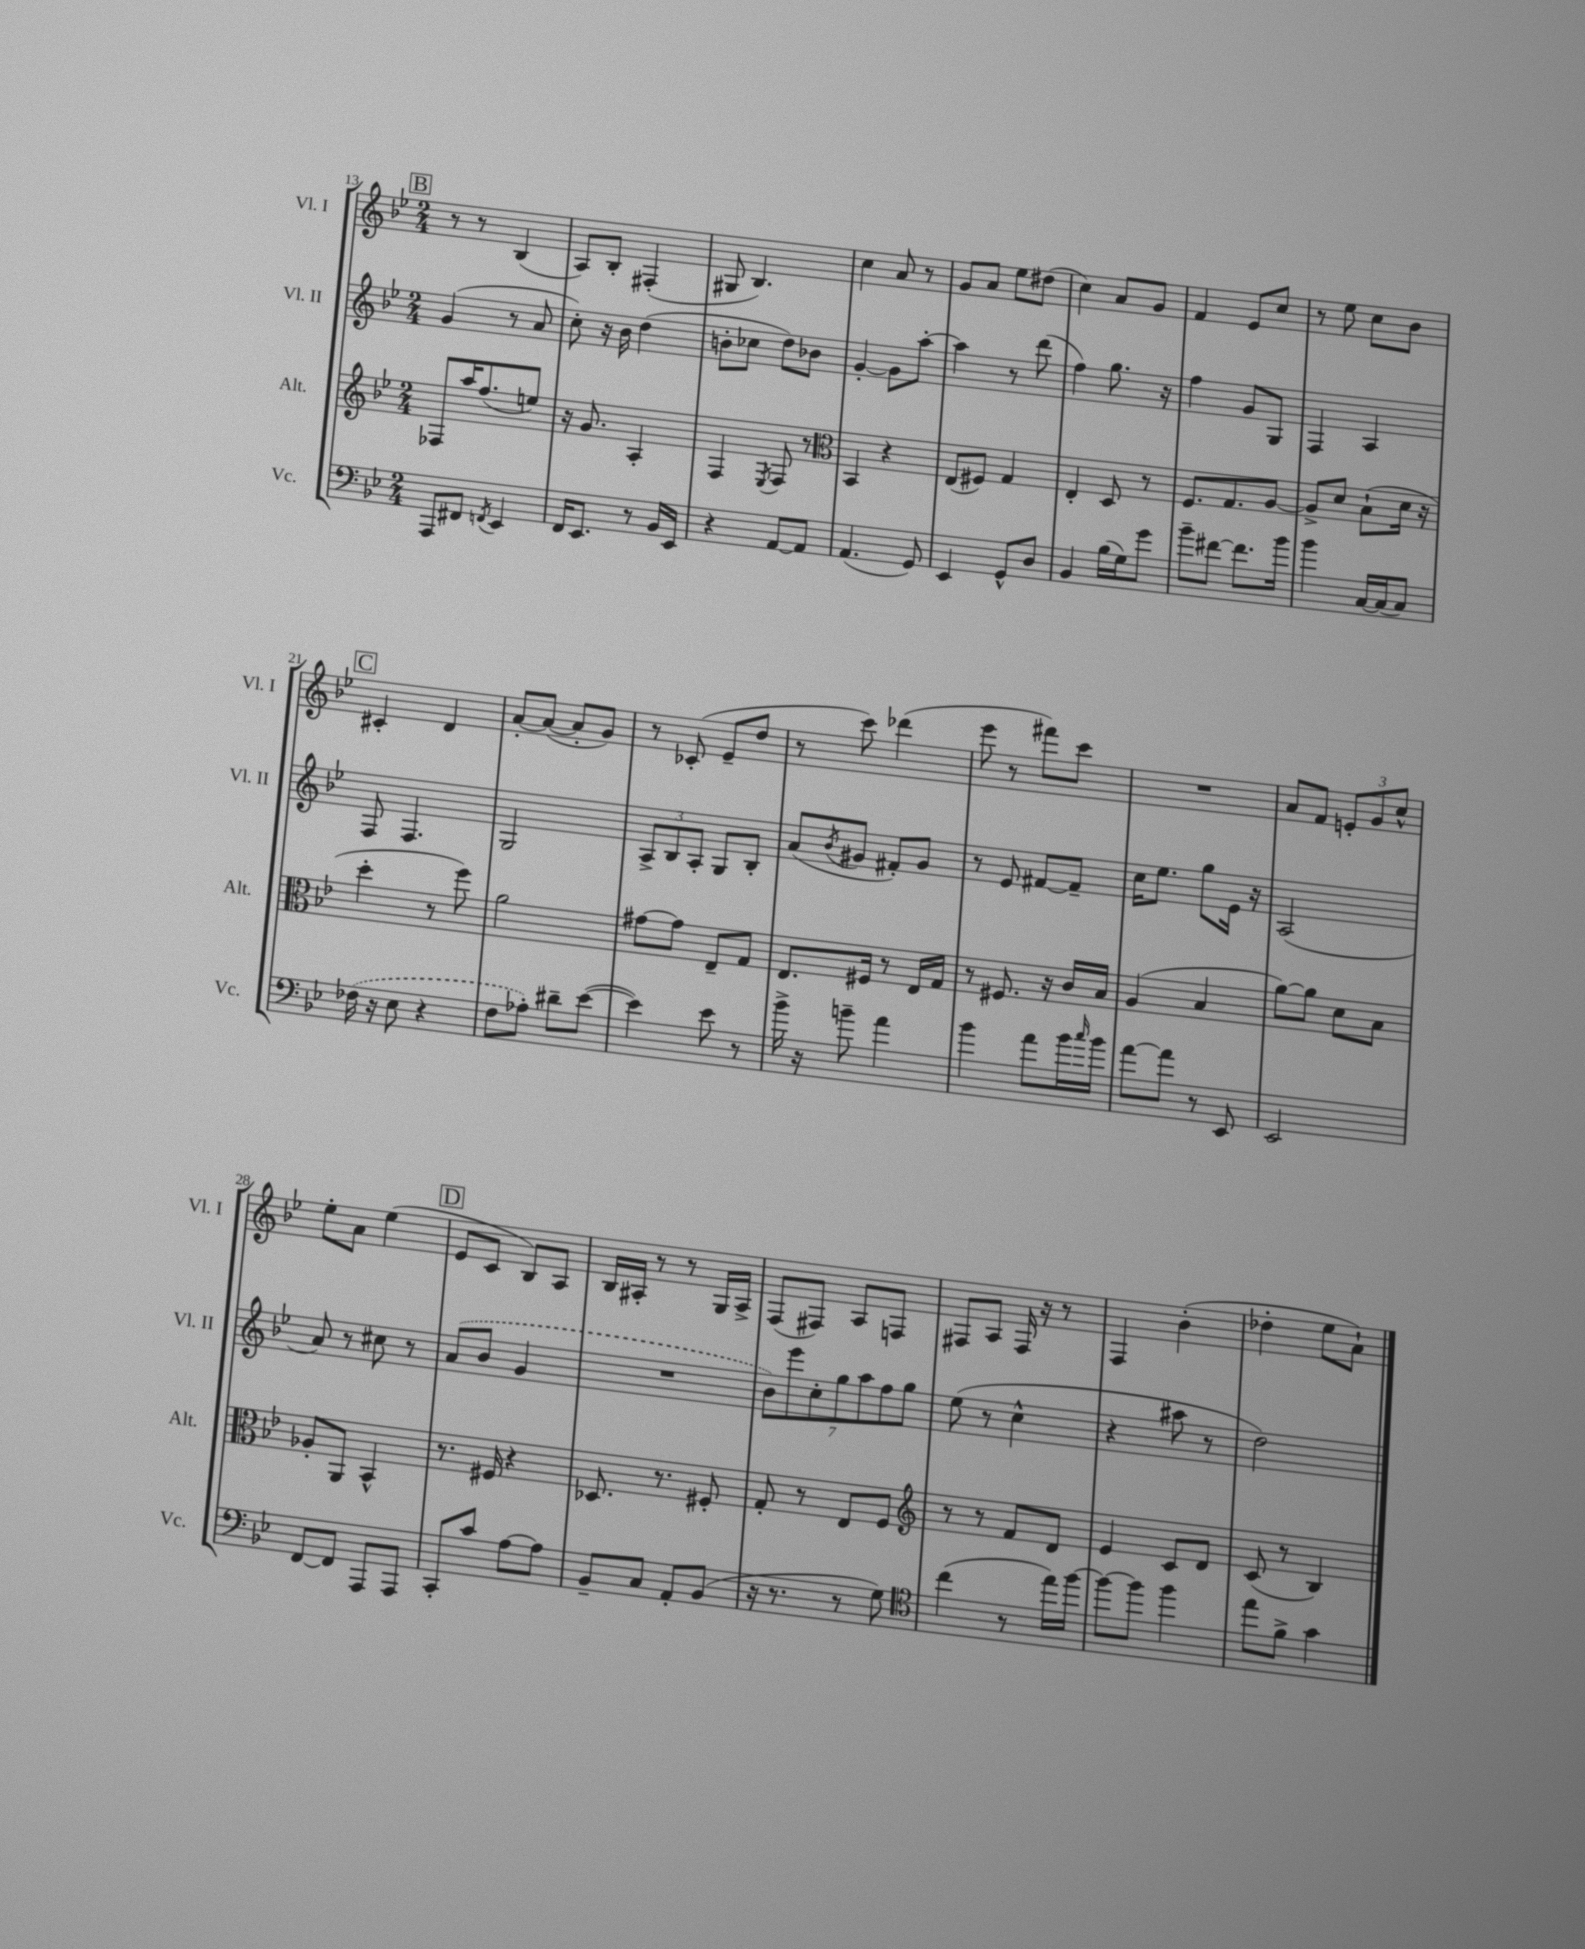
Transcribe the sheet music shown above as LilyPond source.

<<
\new StaffGroup <<
\new Staff = "s0" \with { instrumentName = "Vl. I" shortInstrumentName = "Vl. I" } {
    \clef treble \key bes \major \numericTimeSignature \time 2/4
    \mark \markup { \box "B" } r8 r8 bes4( |
    a8) bes8-. fis4-.( |
    gis8 bes4.) |
    c''4 a'8 r8 |
    g'8 a'8 ees''8 dis''8( |
    c''4) a'8 g'8 |
    f'4 ees'8 c''8 |
    r8 ees''8 c''8 bes'8 |
    \mark \markup { \box "C" } cis'4-. d'4 |
    a'8~-. a'8~( a'8-. g'8) |
    r8 ces'8-.( ees'8-- d''8 |
    r8 c'''8) des'''4( |
    ees'''8 r8 fis'''8) c'''8 |
    R2 |
    a'8 f'8 \tuplet 3/2 { e'8-. g'8 c''8-^ } |
    ees''8-. a'8 ees''4( |
    \mark \markup { \box "D" } ees'8 c'8 bes8) a8 |
    bes16 ais16-. r8 r8 g16 ais16-> |
    f8( fis8) a8 f8 |
    fis8 a8 fis16 r16 r8 |
    f4 bes'4-.( |
    des''4-. ees''8 a'8-!) \bar "|." |
}
\new Staff = "s1" \with { instrumentName = "Vl. II" shortInstrumentName = "Vl. II" } {
    \clef treble \key bes \major \numericTimeSignature \time 2/4
    \mark \markup { \box "B" } g'4( r8 a'8 |
    c''8-.) r16 bes'16 d''4( |
    b'8-. ces''8 d''8) bes'8 |
    g'4~-. g'8 a''8~-. |
    a''4 r8 d'''8( |
    f''4) g''8. r16 |
    f''4 g'8 g8 |
    f4 a4 |
    \mark \markup { \box "C" } f8 f4. |
    g2 |
    \tuplet 3/2 { a8-> bes8 a8-. } g8 bes8-. |
    a'8( \acciaccatura { bes'8 } gis'8 fis'8-.) gis'8 |
    r8 ees'8 fis'8~ fis'8-- |
    c''16 ees''8. g''8 ees'16 r16 |
    a2( |
    a'8) r8 cis''8 r8 |
    \mark \markup { \box "D" } \once \slurDashed a'8( bes'8 g'4 |
    R2 |
    \tuplet 7/4 { bes'8) ees'''8 c''8-. g''8 a''8 f''8 g''8 } |
    ees''8( r8 c''4-^ |
    r4 ais''8 r8 |
    d''2) \bar "|." |
}
\new Staff = "s2" \with { instrumentName = "Alt." shortInstrumentName = "Alt." } {
    \clef treble \key bes \major \numericTimeSignature \time 2/4
    \mark \markup { \box "B" } fes8 a''16 f''8.( e''8) |
    r16 g'8. a4-. |
    f4 \acciaccatura { ees8 } f8 r8 |
    \clef alto bes,4 r4 |
    ees8( fis8) g4 |
    ees4-. d8 r8 |
    f8. g8. a8~ |
    a8-> d'8 bes8-!( d'16 r16 |
    \mark \markup { \box "C" } d''4-. r8 f''8) |
    a'2 |
    gis'8~ gis'8 ees8-- g8 |
    ees8. fis16 r8 ees16 g16 |
    r8 fis8. r16 c'16 bes16 |
    a4( bes4 |
    a'8~) a'8 d'8 bes8 |
    aes8-. a,8 bes,4-^ |
    \mark \markup { \box "D" } r8. fis16 r4 |
    des8. r8. fis8-. |
    g8-. r8 ees8 f8 |
    \clef treble r8 r8 f'8 d'8 |
    ees'4 c'8 d'8 |
    c'8( r8 bes4) \bar "|." |
}
\new Staff = "s3" \with { instrumentName = "Vc." shortInstrumentName = "Vc." } {
    \clef bass \key bes \major \numericTimeSignature \time 2/4
    \mark \markup { \box "B" } a,,8 fis,8 \acciaccatura { f,8 } ees,4 |
    f,16 ees,8. r8 bes,16 ees,16 |
    r4 a,8~ a,8 |
    a,4.( g,8) |
    ees,4 g,8-^ d8 |
    bes,4 bes16( g16) g'8 |
    bes'8-- fis'8~ fis'8. bes'16 |
    bes'4 c16~ c16( c8) |
    \mark \markup { \box "C" } \once \slurDashed fes16( r16 ees8 r4 |
    f8 aes8-.) dis'8-- ees'8~( |
    ees'4) ees'8 r8 |
    bes'16-> r16 b'8-- a'4 |
    bes'4 a'8 bes'16 \grace { c''16 } bes'16 |
    a'8~ a'8 r8 ees,8 |
    ees,2 |
    f,8~ f,8 a,,8 a,,8 |
    \mark \markup { \box "D" } c,8-. c'8 a8~ a8 |
    bes,8-- c8 a,8-. bes,8( |
    r16 r8. r8 g8) |
    \clef tenor c''4( r8 ees''16) f''16~ |
    f''8~ f''8 f''4 |
    ees''8 f'8-> g'4 \bar "|." |
}
>>
>>
\layout { \context { \Score currentBarNumber = #13 } }
